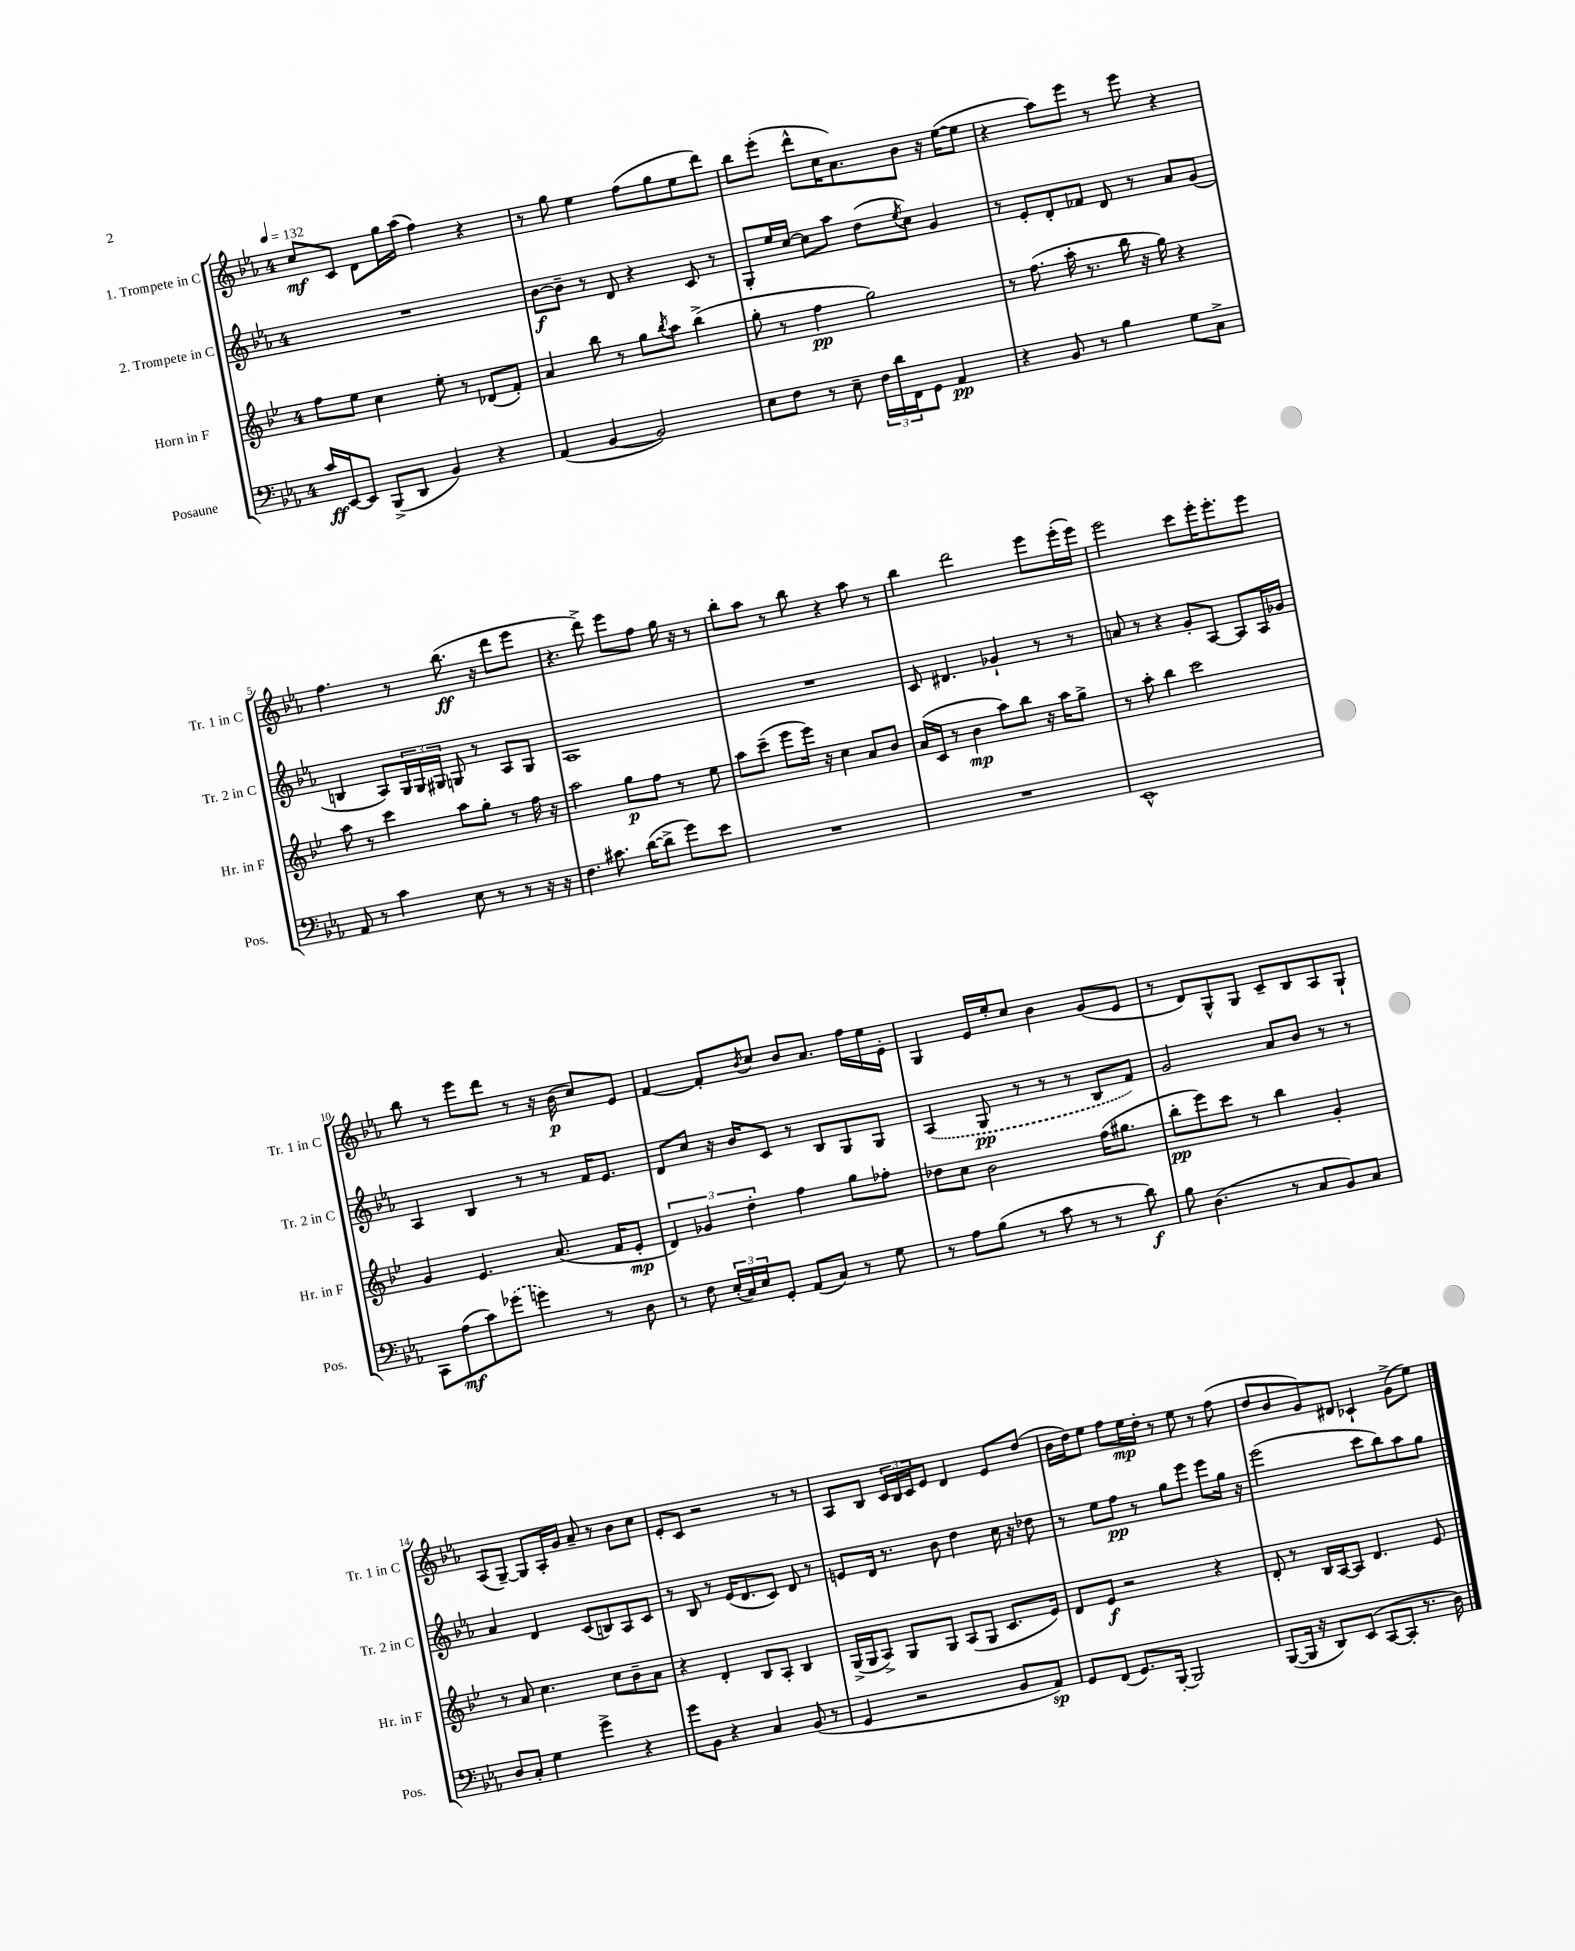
<<
\new StaffGroup <<
\new Staff = "s0" \with { instrumentName = "1. Trompete in C" shortInstrumentName = "Tr. 1 in C" } {
    \clef treble \key ees \major \once \override Staff.TimeSignature.style = #'single-digit \time 4/4 \tempo 4 = 132
    c''8\mf c'8 d'8 g''16 aes''16( f''4) r4 |
    r8 g''8 ees''4 f''8( g''8 ees''8 d'''8) |
    bes''8 ees'''8-.( d'''8-^ c''16 aes'8.) bes'8 r16 ees''16~( ees''8 |
    r4 aes''8) ees'''8 r8 ees'''8 r4 |
    f''4. r8 bes''8.\ff( r16 d'''8 ees'''8 |
    r4. d'''8->) ees'''8 f''8 g''16 r16 r8 |
    bes''8-. aes''8 r8 bes''8 r4 aes''8 r8 |
    bes''4 d'''2 ees'''8 ees'''16-.( ees'''16) |
    ees'''2 c'''8 ees'''16-. ees'''8.-. ees'''8 |
    bes''8 r8 ees'''8 d'''8 r8 r16 bes'16\p( c''8) ees'8 |
    f'4~ f'8-. \acciaccatura { bes'8 } c''8 bes'8 aes'8. f''16 ees''16 ees'16-. |
    g4 ees'16 ees''16-. c''8 bes'4 g'8( ees'8 |
    r8 d'8) g8-^ g8 c'8-- bes8 aes8 g8-! |
    aes8( g8~--) g8 aes16-. g'16 aes'8-- r8 bes'8 c''8 |
    ees'8-. c'8 r2 r8 r8 |
    aes8 bes8 \tuplet 3/2 { c'16 bes16 c'16 } ees'8 d'4 ees'8 d''8( |
    bes'16 d''16) ees''8 f''8 ees''16\mp d''16-. r8 ees''8 r8 f''8( |
    d''8 bes'8 g'8) dis'8 ces'4-! g'8->( ees''8) \bar "|." |
}
\new Staff = "s1" \with { instrumentName = "2. Trompete in C" shortInstrumentName = "Tr. 2 in C" } {
    \clef treble \key ees \major \once \override Staff.TimeSignature.style = #'single-digit \time 4/4
    R1 |
    bes'8~\f bes'8-- r8 d'8 r4 c'8 r8 |
    g8-. ees''16 c''16~ c''8 aes''8 d''8( \acciaccatura { ees''8 } c''8) g'4 |
    r8 ees'8-. d'8-. fes'8 d'8 r8 aes'8 g'8( |
    b4 aes8) \tuplet 3/2 { g16 g16 gis16 } g8 r8 aes8 g8 |
    aes1 |
    R1 |
    c'8 dis'4. ges'4-! r8 r8 |
    a'8 r8 r4 g'8-. aes8~ aes8 aes16 ges'16 |
    aes4 bes4 r8 r8 f'16 ees'8. |
    d'8 c''8 r16 bes'16 c'8 r8 bes8 g8 g8 |
    \once \slurDashed aes4( g8\pp r8 r8 r8 bes8 f'8) |
    g'2 aes'8 bes'8 r8 r8 |
    aes'4 d'4 c'8( b8) aes8 c'8 |
    r8 bes8 r8 ees'16( d'8. c'8) d'8 r8 |
    e'8 d'16 r8. bes'8 d''4 c''16 r16 des''8 |
    r8 ees''8 f''8\pp r8 g''8 ees'''8 ees'''8 g''16 r16 |
    ees'''2( c'''8 bes''8) aes''8 g''8 \bar "|." |
}
\new Staff = "s2" \with { instrumentName = "Horn in F" shortInstrumentName = "Hr. in F" } {
    \clef treble \key bes \major \once \override Staff.TimeSignature.style = #'single-digit \time 4/4
    f''8 ees''8 c''4 ees''8-. r8 des'8( f'8-.) |
    a'4 bes''8 r8 g''8 \acciaccatura { bes''8 } a''8 bes''4->( |
    g''8-. r8 f''4\pp g''2) |
    r8 f''8.( a''16-. r8. bes''16 r16 g''16) r4 |
    a''8 r8 c'''4 a''8 g''8-. r8 f''16 r16 |
    a''2 g''8\p f''8 r8 ees''8 |
    a''8 c'''8--( ees'''8 ees'''16) r16 c''4 a'8 bes'8 |
    a'16( c'16 r8 bes'4\mp a''8) bes''8 r16 a''16 g''8-> |
    r8 a''8-. bes''4 c'''2 |
    g'4 ees'4. a'8.( f'16 ees'8-.\mp |
    \tuplet 3/2 { d'4) ges'4 d''4-. } f''4 g''8 fes''8-. |
    des''8 c''8 bes'2 f''16( gis''8. |
    bes''8-.\pp ees'''8) c'''8 r8 bes''4 g'4-. |
    r8 a'8 c''4. c''8 bes'8-- a'8 |
    r4 d'4-. bes8 a8-. bes4 |
    g16->( g16 a8->) g8 g8 a8( g8 c'8. ees'16) |
    d'8 ees'8\f r2 r4 |
    d'8-. r8 bes16 a16~ a8 d'4. ees'8 \bar "|." |
}
\new Staff = "s3" \with { instrumentName = "Posaune" shortInstrumentName = "Pos." } {
    \clef bass \key ees \major \once \override Staff.TimeSignature.style = #'single-digit \time 4/4
    c'16\ff ees,16~ ees,8 bes,,8->( d,8 bes,4) r4 |
    aes,4( bes,4~ bes,2) |
    ees8 f8 r8 ees8-- \tuplet 3/2 { f16 d'16 f,16 } g,8 aes,4\pp |
    r4 bes,8 r8 bes4 g8 c8-> |
    aes,8 r8 c'4 ees8 r8 r8 r16 r16 |
    f4. cis'8. d'16~( d'8-> g'8) ees'8 |
    R1 |
    R1 |
    ees,1-^ |
    c,8 aes8\mf( c'8) \once \slurDashed ges'8( g'4) r8 d8 |
    r8 f8 \tuplet 3/2 { ees16-.( c16) ees16 } g,8-. aes,8( c8) r8 g8 |
    r8 aes8 bes8( r8 c'8 r8 r8 d'8\f) |
    bes8 d4.( r8 c8 bes,8) c8 |
    d8 c8-. g4 g'4-> r4 |
    g'8 bes,8 r4 c4 bes,8( r8 |
    g,4 r2 bes,8 aes,8\sp) |
    g,8 f,8( g,8.) bes,,16~-. bes,,2 |
    bes,,8~( bes,,16 r16 d,8) ees,8( c,8~ c,8-. r8. d16) \bar "|." |
}
>>
>>
